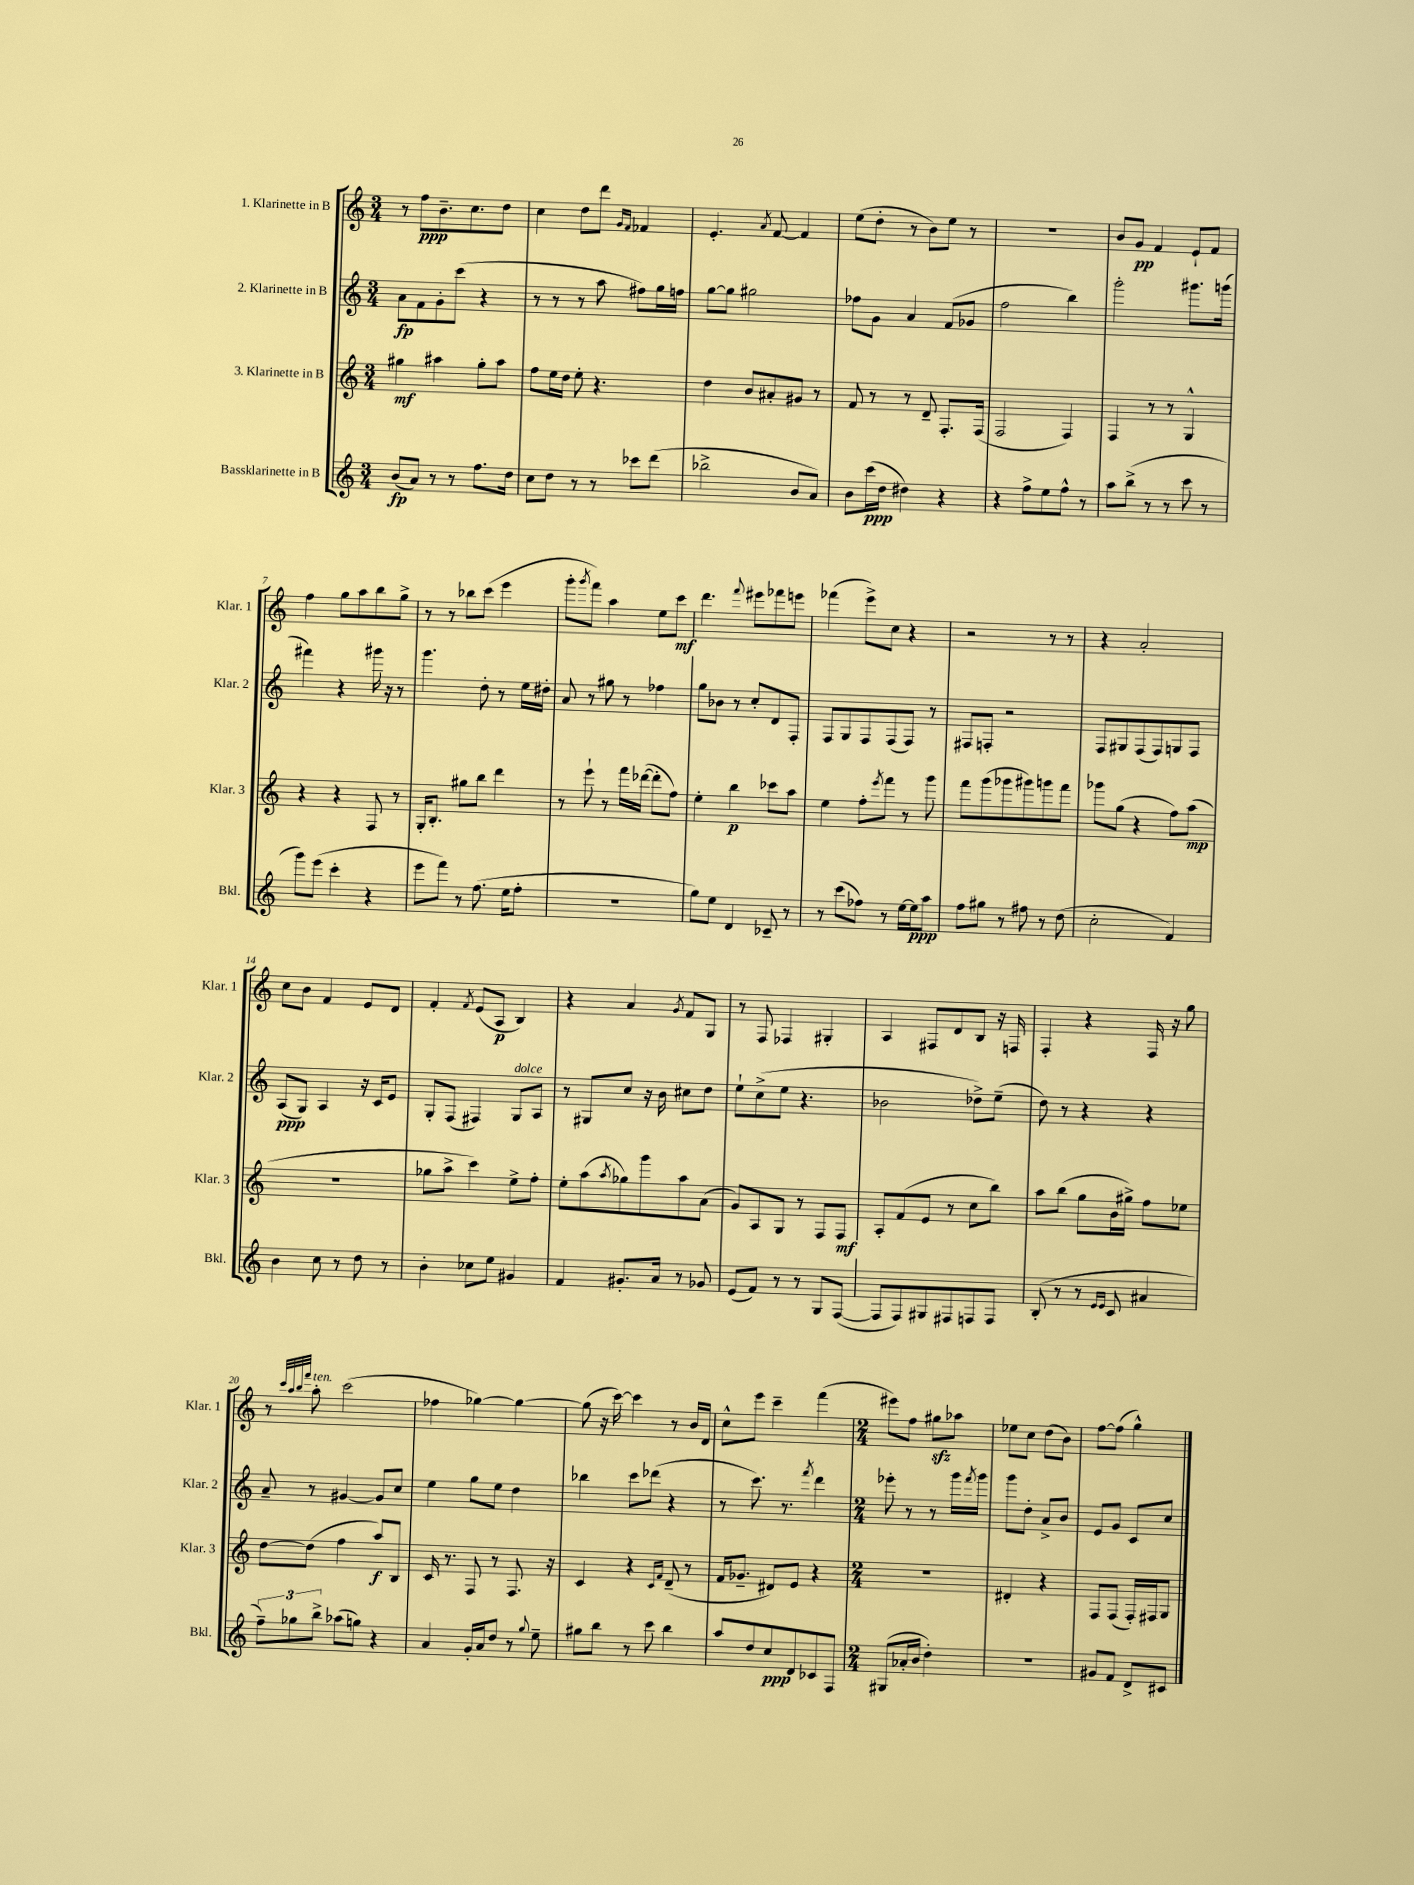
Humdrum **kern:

**kern	**kern	**kern	**kern
*staff4	*staff3	*staff2	*staff1
*clefG2	*clefG2	*clefG2	*clefG2
*k[]	*k[]	*k[]	*k[]
*M3/4	*M3/4	*M3/4	*M3/4
(8b/L	4gg#\	8a\L	8r
8a/J)	.	8f\	8ff\L
8r	4aa#\	8g'\	8.b~\
8r	.	(8ccc\J	.
.	.	.	8.cc\
8.ff\L	8gg#'\L	4r	.
.	8aa#\J	.	8dd\J
16dd\Jk	.	.	.
=	=	=	=
8cc\L	8ff\L	8r	4cc\
8dd\J	16ee\L	8r	.
.	16dd\JJ	.	.
8r	8ee'\	8r	8dd\L
8r	4.r	8aa\	8ddd\J
.	.	.	16qqg/LL
.	.	.	16qqf/JJ
8ccc-\L	.	8ff#\L)	4f-/
(8ddd\J	.	16gg\L	.
.	.	16ff\JJ	.
=	=	=	=
2bb-^\	4dd\	[8gg\L	4.e'/
.	.	8gg\]J	.
.	8b/L	2gg#\	.
.	.	.	8qa/
.	8a#'/	.	[8f/
8b/L	8g#/J	.	4f/]
8a/J)	8r	.	.
=	=	=	=
8b\L	8f/	8ff-\L	(8ee\L
(16ccc\L	8r	8g\J	8dd'\J
16dd\JJ	.	.	.
4dd#\)	8r	4a/	8r
.	8d~/	.	8b\L)
4r	8.F'/L	(8f/L	8ee\J
.	.	8g-/J	8r
.	(16F/Jk	.	.
=	=	=	=
4r	2F/	2ff\	2.r
8ff^\L	.	.	.
8ee\	.	.	.
8ff^^\J	4F/)	4bb\)	.
8r	.	.	.
=	=	=	=
8aa\L	4F/	2ggg'\	8b/L
(8bb^\J	.	.	8g/J
8r	8r	.	4f/
8r	8r	.	.
8ccc\	4G^^/	8.ggg#\L	8e`/L
8r	.	.	8f/J
.	.	(16ggg\Jk	.
=	=	=	=
8ggg\L)	4r	4fff#\)	4ff\
(8eee\J	.	.	.
4ccc'\	4r	4r	8gg\L
.	.	.	8aa\
4r	8F/	16ggg#\	8bb\
.	.	16r	.
.	8r	8r	8gg^\J
=	=	=	=
8eee\L	16G'/LK	4.ggg\	8r
.	8.B'/J	.	.
8fff\J)	.	.	8r
8r	8gg#\L	.	8bb-\L
(8.ff\	8bb\J	8dd'\	(8ccc\J
.	4ddd\	8r	4eee\
16ee\LK	.	.	.
8ff'\J	.	16ee\LL	.
.	.	16dd#'\JJ	.
=	=	=	=
2.r	8r	8a/	8ggg'\L
.	.	.	8qggg/
.	8eee`\	8r	8fff\J)
.	8r	8gg#\	4aa\
.	16fff\LL	8r	.
.	([16ddd-\JJ	.	.
.	8ddd-'\]L	4ff-\	8ee\L
.	8ff\J)	.	8ccc\J
=	=	=	=
8gg\L)	4ee'\	8gg\L	4.ddd\
8ee\J	.	8b-\J	.
4d/	4bb\	8r	.
.	.	.	8qqfff/
.	.	8cc'/L	8eee#\L
8c-~/	8ccc-\L	8d/	8fff-\
8r	8aa\J	8F'/J	8eee\J
=	=	=	=
8r	4ee\	8F/L	(4fff-\
(8ccc\L	.	8G/	.
8ff-\J)	8ff'\L	8F/	8eee^\L)
.	8qeee/	.	.
8r	8fff\J	(8F/	8cc\J
[16ee\LL	8r	8F/J)	4r
16ee\]J	.	.	.
8aa\J	8ggg\	8r	.
=	=	=	=
8ff\L	8fff\L	8F#/L	2r
8gg#\J	(8ggg\	8F'/J	.
8r	8ggg-\	2r	.
8ff#\	8ggg#\)	.	.
8r	8ggg\	.	8r
(8dd\	8fff\J	.	8r
=	=	=	=
2cc'\	8ggg-\L	8F/L	4r
.	(8gg\J	8G#/	.
.	4r	(8F/	2a'/
.	.	8F/)	.
4f/)	8ff\L)	8G/	.
.	(8aa\J	8F/J	.
=	=	=	=
4b\	2.r	(8A/L	8cc\L
.	.	8G/J)	8b\J
8cc\	.	4A/	4f/
8r	.	.	.
8dd\	.	16r	8e/L
.	.	16c/LK	.
8r	.	8e/J	8d/J
=	=	=	=
4b'\	8gg-\L	8G'/L	4f'/
.	8aa^\J	(8F/J	.
.	.	.	8qf/
8cc-\L	4ccc\)	4F#/)	(8e/L
8ee\J	.	.	8A/J
4g#/	8ee^\L	8G/L	4B/)
.	8ff'\J	8A/J	.
=	=	=	=
4f/	8ee'\L	8r	4r
.	(8aa\	8G#/L	.
.	8qaa/	.	.
8.g#'/L	8gg-\)	8cc/J	4a/
.	8ggg\	16r	.
16a/Jk	.	16b\	.
.	.	.	8qg/
8r	8aa\	8cc#\L	8f/L
8g-/	(8a\J	8dd\J	8G/J
=	=	=	=
(8e/L	8g/L)	8ee`\L	8r
8f/J)	8A/	(8cc^\	8F/
8r	8G/J	8ee\J	4F-/
8r	8r	4.r	.
8G/L	8F/L	.	4G#'/
([8F/J	8F/J	.	.
=	=	=	=
8F/]L	8A'/L	2b-\	4A/
8F/)	(8f/	.	.
8G#/	8e/J	.	8F#/L
8F#/	8r	.	8d/
8F/	8cc\L	8dd-^\L)	8B/J
8F/J	8bb\J)	(8ee~\J	16r
.	.	.	16F/
=	=	=	=
(8B'/	8aa\L	8dd\)	4F'/
8r	(8bb\J	8r	.
8r	8gg\L	4r	4r
16qqe/LL	.	.	.
16qqe/JJ	.	.	.
8c/	16b\L	.	.
.	16gg#^\JJ)	.	.
4a#/	8ff\L	4r	16F/
.	.	.	16r
.	8ee-\J	.	8gg\
=	=	=	=
12ff~\L)	[8dd\L	8a~/	8r
12gg-\	.	.	.
.	.	.	32qqccc/LLL
.	.	.	32qqaa/
.	.	.	32qqbb/
.	.	.	32qqfff/JJJ
.	(8dd\]J	8r	8aa'\
12bb^\J	.	.	.
(8aa-\L	4ff\	[4g#/	(2ccc\
8gg\J)	.	.	.
4r	8aa/L)	8g#/]L	.
.	8B/J	8cc/J	.
=	=	=	=
4a/	16c/	4ee\	4ff-\
.	8.r	.	.
16g'/LL	8F/	8gg\L	[4gg-\)
16a/J	.	.	.
8dd/J	8r	8ee\J	.
8r	8.F/	4dd\	4gg-\_
8qqgg/	.	.	.
8ee~\	.	.	.
.	16r	.	.
=	=	=	=
8gg#\L	4c/	4bb-\	(8gg-\]
8bb\J	.	.	16r
.	.	.	[16ccc\)
8r	4r	8ccc\L	4ccc\]
8ccc\	.	(8ddd-\J	.
.	16qqc/LL	.	.
.	16qqf/JJ	.	.
4bb\	(8d~/	4r	8r
.	8r	.	16b/LL
.	.	.	16d/JJ
=	=	=	=
8aa/L	16f/LK	8r	8cc^^\L
.	8.g-~/J	.	.
8dd/	.	8.ccc\)	8eee\J
8cc/	8d#/L)	.	4ccc~\
.	.	8.r	.
8d/	8e/J	.	.
.	.	8qfff/	.
8c-/	4r	4ddd\	(4fff\
8F/J	.	.	.
=	=	=	=
*M2/4	*M2/4	*M2/4	*M2/4
(8G#/L	2r	8eee-'\	8eee#\L)
16a-'/L	.	8r	8ff\J
16b/JJ	.	.	.
4dd'\)	.	8r	8gg#\L
.	.	16ggg\LL	8aa-\J
.	.	8qfff/	.
.	.	16ggg\JJ	.
=	=	=	=
2r	4d#'/	8ggg\L	8ee-\L
.	.	8dd'\J	8cc\J
.	4r	8a^/L	(8dd\L
.	.	8b/J	8b\J)
=	=	=	=
8g#/L	8F/L	8e/L	[8ff\L
8f/J	(8F/J	8g/J	(8ff\]J
8d^/L	16F'/LL)	8c/L	4gg^^\)
.	16F#/J	.	.
8c#/J	8G/J	8cc/J	.
==	==	==	==
*-	*-	*-	*-
